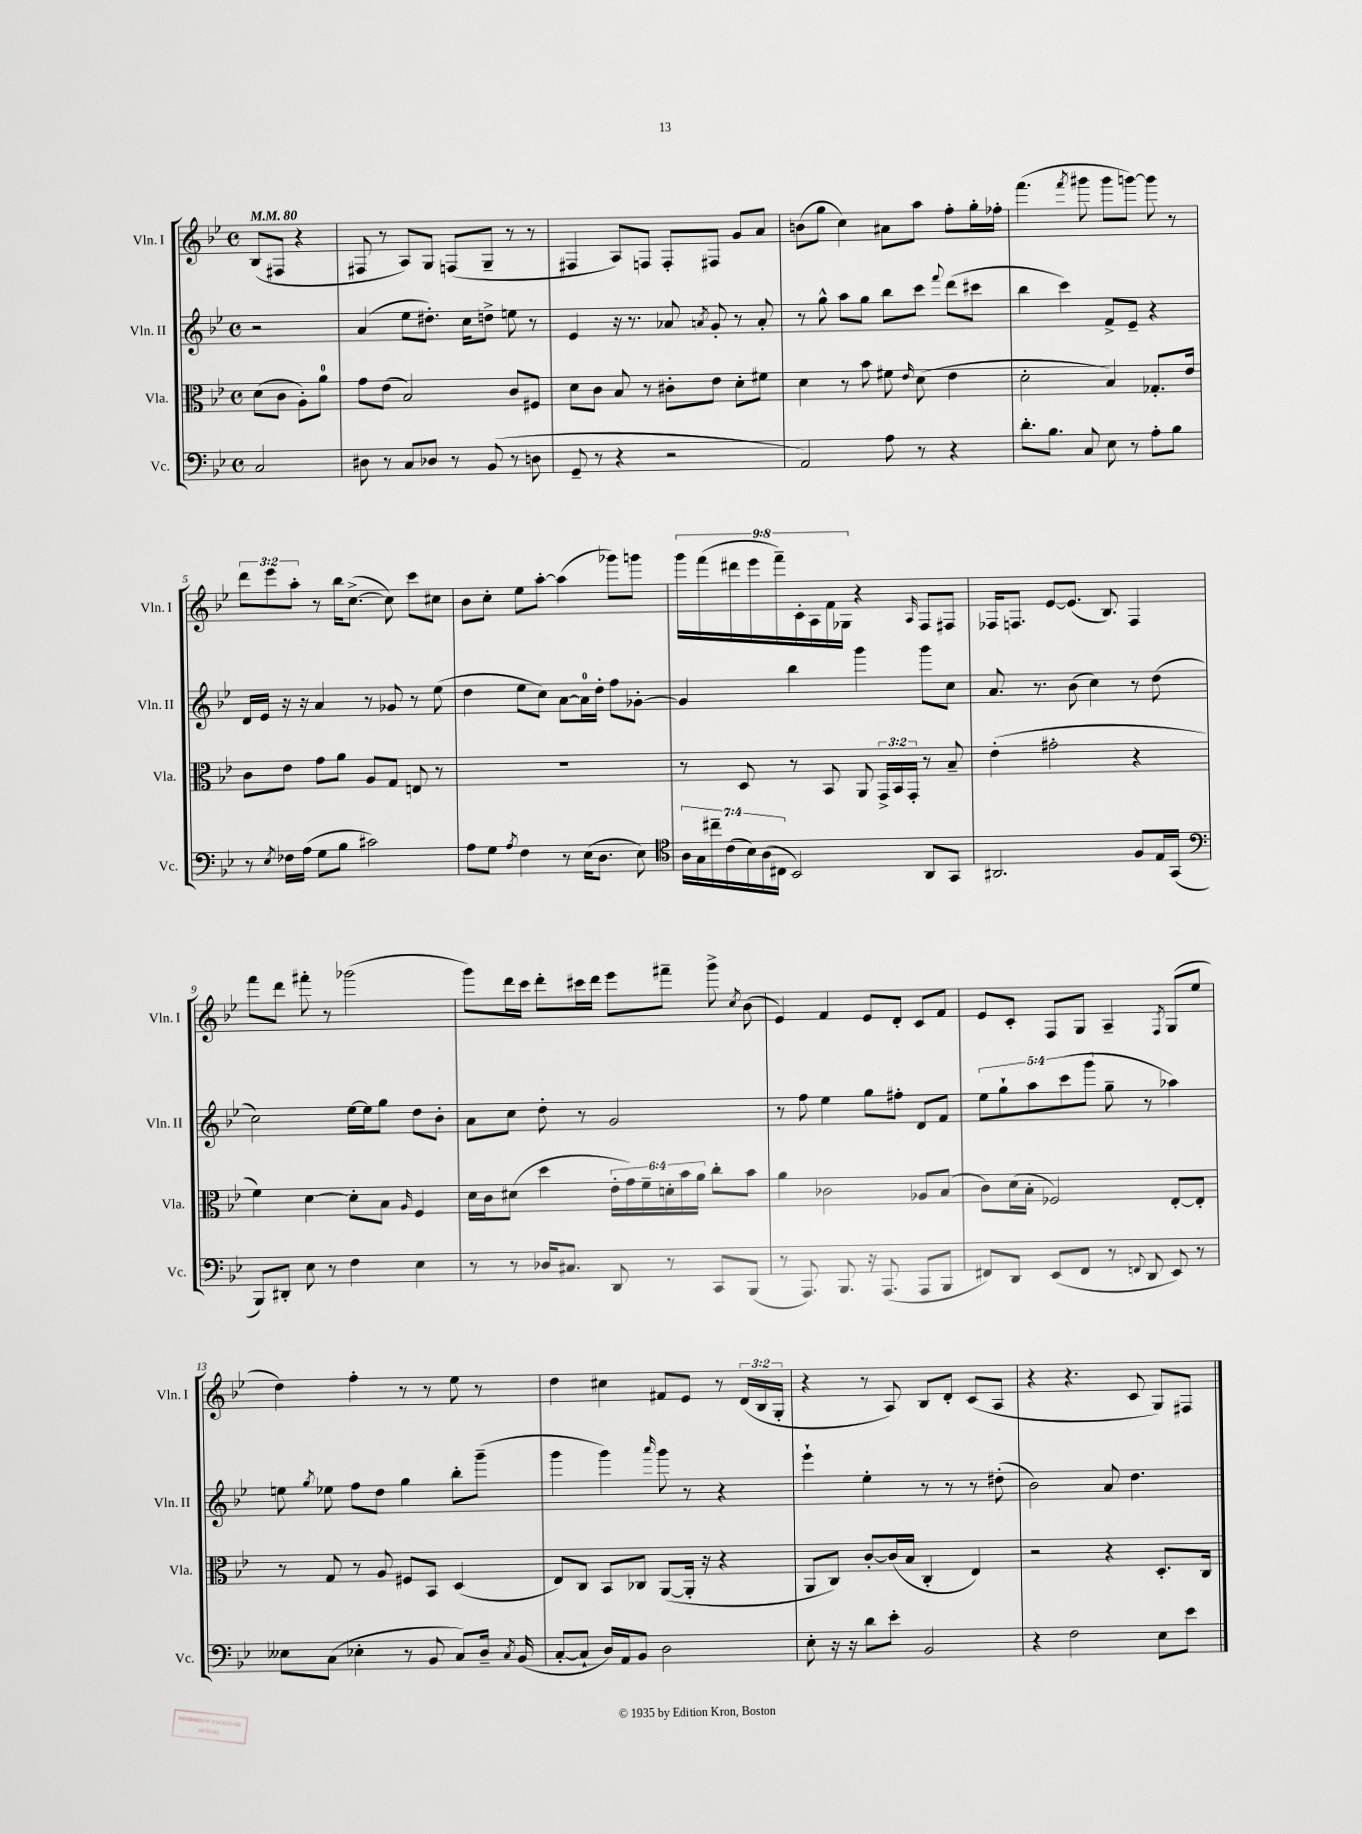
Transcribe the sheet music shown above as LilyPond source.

<<
\new StaffGroup <<
\new Staff = "s0" \with { instrumentName = "Vln. I" shortInstrumentName = "Vln. I" } {
    \clef treble \key bes \major \defaultTimeSignature \time 4/4 \override Staff.TupletNumber.text = #tuplet-number::calc-fraction-text \partial 2 \tempo 4 = 80
    \autoBeamOff bes8[( fis8] r4 |
    fis8 r8 a8[) g8] f8[( g8]-- r8 r8 |
    fis4 a8[) f8] f8[-. fis8] g'8[ a'8] |
    b'8[( g''8] c''4) ais'8[ a''8] f''8[-. g''16-. fes''16]-. |
    f'''4.( \acciaccatura { f'''8 } gis'''8 gis'''8[ g'''8]~) g'''8 r8 |
    \tuplet 3/2 { d'''8[ ees'''8 a''8]-. } r8 bes''16[ c''8.]~->( c''8) c'''8[ cis''8] |
    bes'8[ c''8]-. ees''8[ a''8]~-. a''4( ges'''8[) g'''8] |
    \tuplet 9/8 { g'''16[ f'''16( dis'''16 ees'''16 f'''16--) c'16-. a16 f'16 ges16] } r4 \grace { a16 } f8[ fis8] |
    fes16[ f8.] ees'8[~ ees'8.]( bes8.) f4 |
    f'''8[ d'''8] fis'''8-. r8 ges'''2( |
    g'''8[) d'''16 c'''16] d'''8[-. cis'''16 d'''16] ees'''8[ fis'''8]-- g'''8-> \acciaccatura { c''8 } bes'8( |
    ees'4) f'4 ees'8[ d'8]-. c'8[ f'8] |
    ees'8[ c'8]-. f8[ g8] a4-- \acciaccatura { f8 } g8[( ees''8] |
    d''4) f''4-. r8 r8 ees''8 r8 |
    d''4 cis''4 fis'8[ ees'8] r8 \tuplet 3/2 { d'16[( bes16 g16]-. } |
    r4 r8 a8) bes8[ d'8]-. c'8[( a8] |
    r4 r4. c'8 g8[) fis8] \bar "|." |
}
\new Staff = "s1" \with { instrumentName = "Vln. II" shortInstrumentName = "Vln. II" } {
    \clef treble \key bes \major \defaultTimeSignature \time 4/4 \override Staff.TupletNumber.text = #tuplet-number::calc-fraction-text \partial 2
    \autoBeamOff r2 |
    a'4( ees''8[ dis''8.]-.) c''16[ d''8]-> e''8 r8 |
    ees'4 r16 r8. aes'8 \acciaccatura { a'8 } g'8-. r8 a'8-. |
    r8 g''8-^ a''8[ g''8] bes''8[ c'''8] \appoggiatura { f'''8 } d'''8[( cis'''8] |
    bes''4 c'''4) f'8[-> ees'8]-- r4 |
    d'16[ ees'16] r16 r16 a'4 r8 ges'8 r8 ees''8( |
    d''4 ees''8[ c''8]) a'8[~ a'16-0 d''16]-. f''8[ ges'8]~-. |
    ges'4 bes''4 g'''4 g'''8[ c''8] |
    a'8. r8. bes'8( c''4) r8 d''8( |
    c''2) ees''16[~ ees''16 g''8] d''8[ bes'8]-. |
    a'8[ c''8] d''8-. r8 g'2 |
    r8 f''8 ees''4 g''8[ fis''8]-. d'8[ f'8] |
    \tuplet 5/4 { ees''8[ g''8-! a''8 c'''8( g'''8] } g''8-- r8 aes''4) |
    e''8 \acciaccatura { g''8 } ees''8 f''8[ d''8] g''4 bes''8[-. g'''8]--( |
    g'''4 g'''4) \grace { a'''16 } g'''8 r8 r4 |
    ees'''4-! ees''4-. r8 r8 r8 dis''8-.( |
    bes'2) a'8 d''4. \bar "|." |
}
\new Staff = "s2" \with { instrumentName = "Vla." shortInstrumentName = "Vla." } {
    \clef alto \key bes \major \defaultTimeSignature \time 4/4 \override Staff.TupletNumber.text = #tuplet-number::calc-fraction-text \partial 2
    \autoBeamOff d'8[( c'8] a8[-.) a'8]-0 |
    g'8[ ees'8]( bes2) c'8[ fis8] |
    d'8[ c'8] bes8 r8 cis'8[-. ees'8] d'8[-. fis'8] |
    d'4 r8 bes'8 fis'8 \grace { ees'16 } d'8( ees'4 |
    d'2-. bes4) ges8.[-. ees'16] |
    c'8[ ees'8] g'8[ a'8] a8[ g8] e8 r8 |
    R1 |
    r8 d8 r8 bes,8 a,8 \tuplet 3/2 { g,16[-> bes,16 g,16]-. } r8 bes8-- |
    ees'4-.( gis'2-. r4 |
    f'4) d'4~ d'8[-. bes8] \grace { a16 } f4 |
    d'16[ c'16 dis'8]( d''4 \tuplet 6/4 { ees'16[-. g'16) f'16-- d'16-. bes'16 a'16] } c''8[-. bes'8] |
    a'4 ces'2 aes8[ bes8]( |
    c'8[) d'16( bes16]-. fes2) ees8[~-. ees8]-. |
    r8 g8 r8 a8 fis8[ bes,8] d4( |
    ees8[) c8] bes,8[ ces8] a,8[~( a,16]-. r16 r4 |
    a,8[ c8]) c'8[~-. c'16( bes16] c4-. ees4) |
    r2 r4 d8.[-. c16] \bar "|." |
}
\new Staff = "s3" \with { instrumentName = "Vc." shortInstrumentName = "Vc." } {
    \clef bass \key bes \major \defaultTimeSignature \time 4/4 \override Staff.TupletNumber.text = #tuplet-number::calc-fraction-text \partial 2
    \autoBeamOff c2 |
    dis8 r8 c8[ des8] r8 bes,8( r8 d8 |
    g,8-- r8 r4 r2 |
    a,2) a8 r8 r4 |
    d'8.[-. bes8.] c8 ees8 r8 a8[-. bes8] |
    r8 \acciaccatura { ees8 } fes16[ a16]( g8[ bes8] cis'2) |
    a8[ g8] \acciaccatura { a8 } f4 r8 ees16[( d8.] ees8) |
    \clef tenor \tuplet 7/4 { a16[ g16 cis''16-- c'16( bes16) a16( cis16] } bes,2) a,8[ g,8] |
    ais,2. f8[ ees16 g,16]( |
    \clef bass bes,,8[) dis,8]-. ees8 r8 f4 ees4 |
    r8 r8 des16[ cis8.] d,8 r8 c,8[ bes,,8]( |
    r8 a,,8.) bes,,8. r16 a,,8.( a,,8[ bes,,8] |
    fis,8[) d,8] ees,8[( fis,8] r8 \appoggiatura { f,8 } d,8 ees,8) r8 |
    eeses8[ c8]( ees4-. r8 bes,8 c8[) d16]-- \acciaccatura { c8 } bes,16( |
    c8[~-. c8]-! d16[) a,16 bes,8] d2 |
    ees8-. r16 r16 d'8[ ees'8]-. bes,2 |
    r4 f2 ees8[ ees'8] \bar "|." |
}
>>
>>
